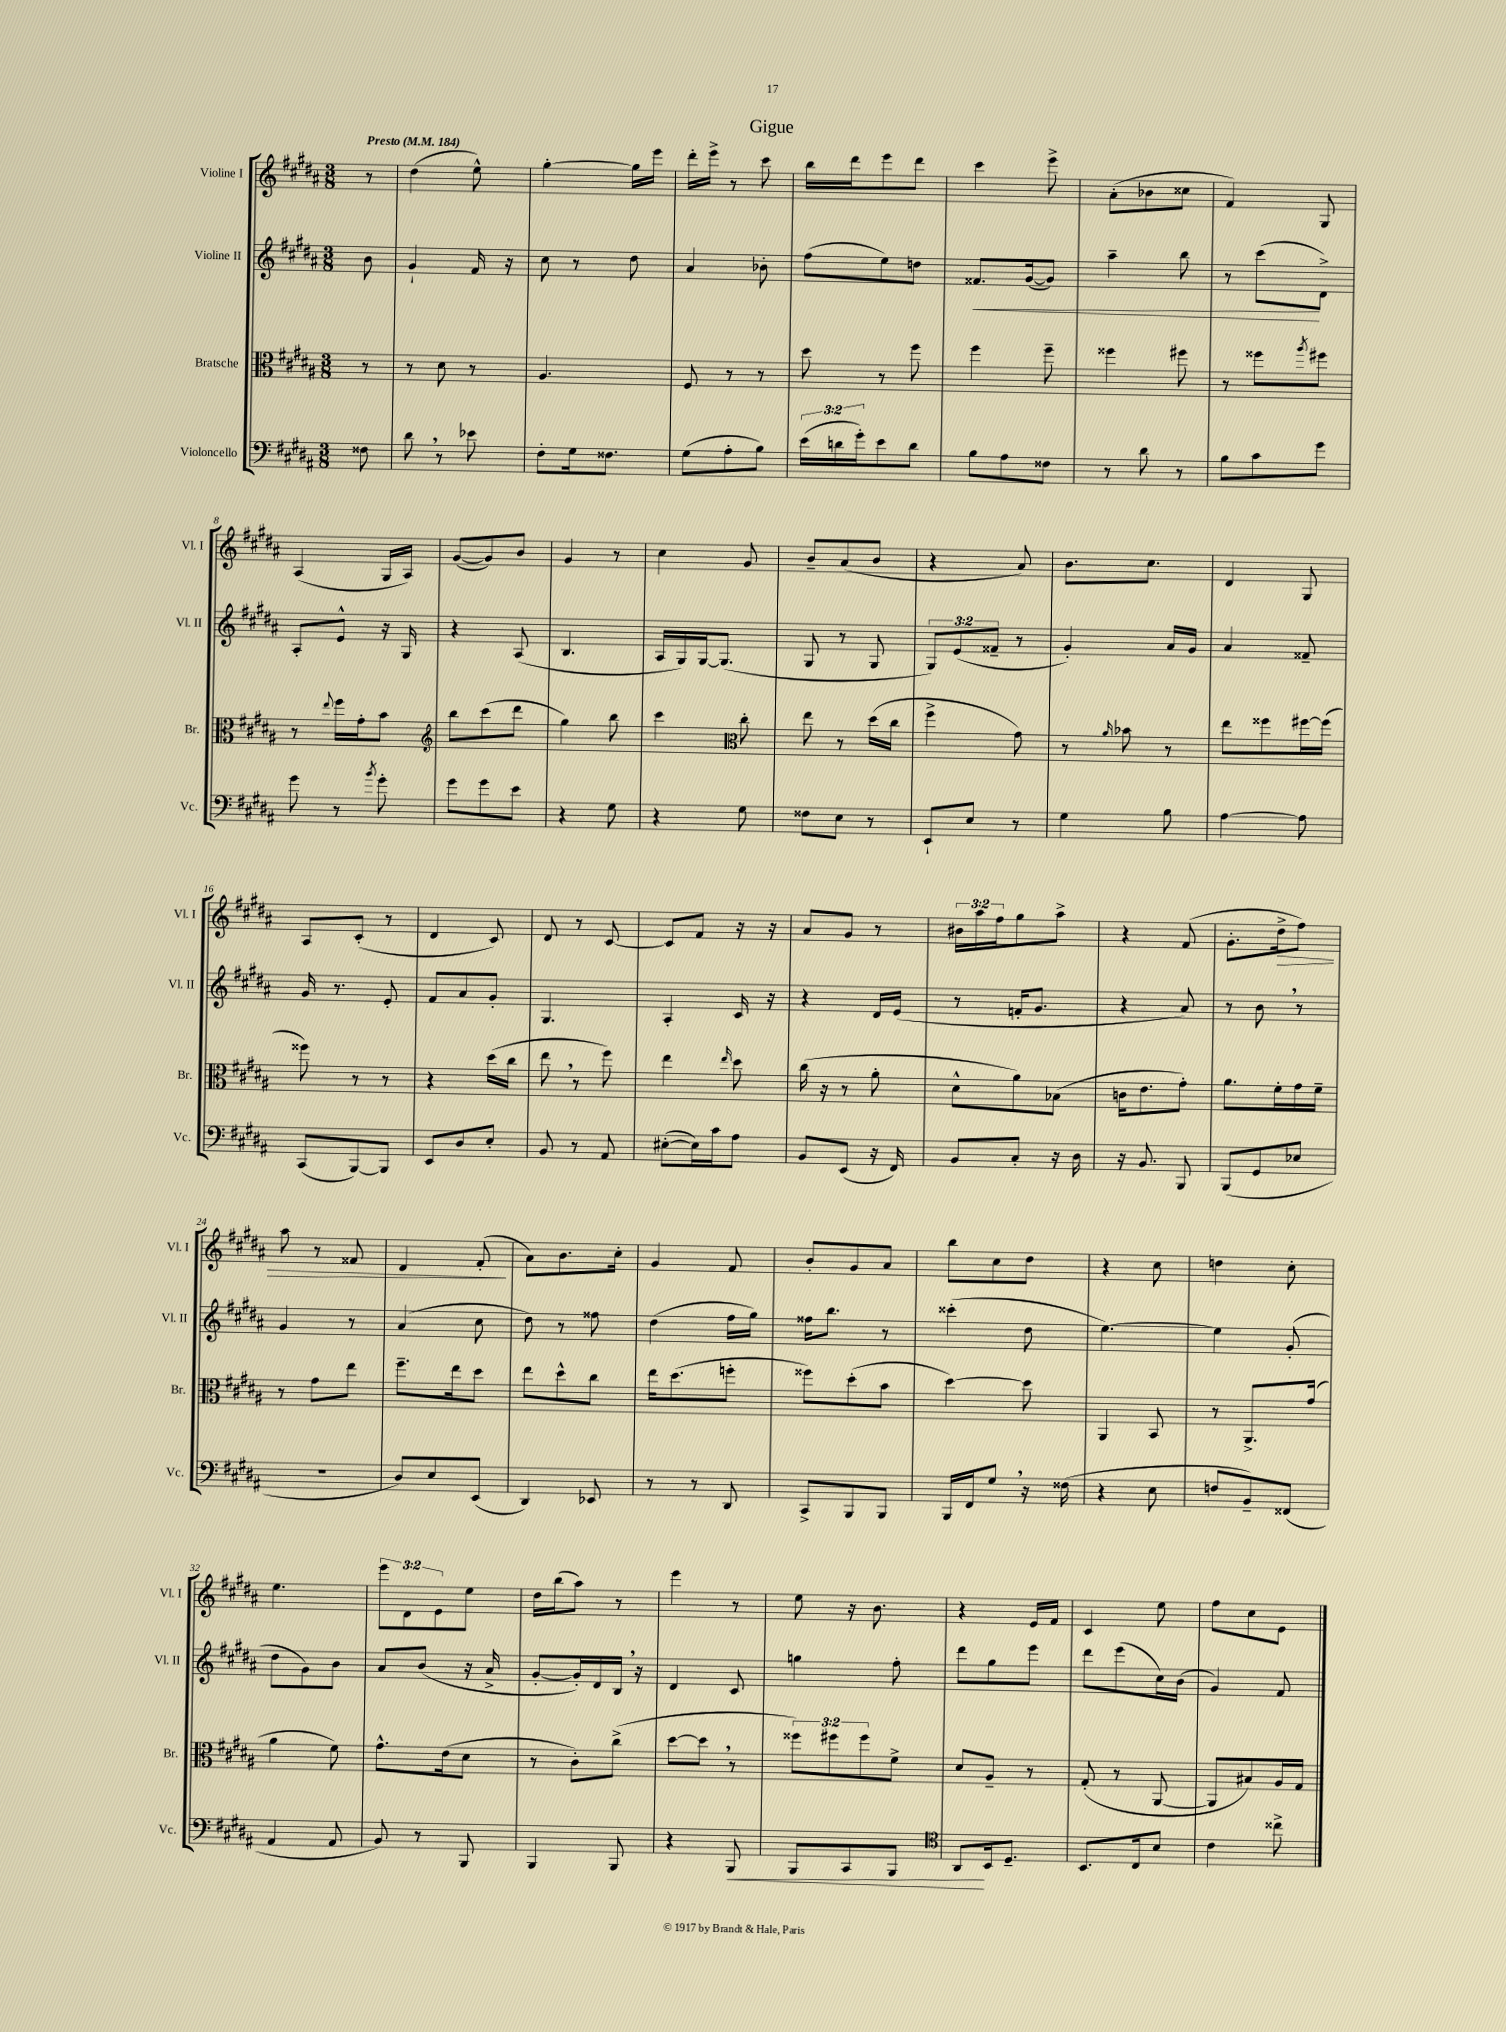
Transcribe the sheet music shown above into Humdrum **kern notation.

**kern	**dynam	**kern	**kern	**dynam	**kern	**dynam
*part4	*part4	*part3	*part2	*part2	*part1	*part1
*staff4	*staff4	*staff3	*staff2	*staff2	*staff1	*staff1
*I"Violoncello	*	*I"Bratsche	*I"Violine II	*	*I"Violine I	*
*I'Vc.	*	*I'Br.	*I'Vl. II	*	*I'Vl. I	*
*clefF4	*	*clefC3	*clefG2	*	*clefG2	*
*k[f#c#g#d#a#]	*	*k[f#c#g#d#a#]	*k[f#c#g#d#a#]	*	*k[f#c#g#d#a#]	*
*M3/8	*	*M3/8	*M3/8	*	*M3/8	*
*MM184	*	*MM184	*MM184	*	*MM184	*
=	=	=	=	=	=	=
!	!	!	!	!	!LO:TX:a:B:t=Presto	!
8F##X\	.	8r	8b\	.	8r	.
=1	=1	=1	=1	=1	=1	=1
8d#,\	.	8r	4g#`/	.	(4dd#\	.
8r	.	8d#\	.	.	.	.
8e-X\	.	8r	16f#/	.	8ee^^\)	.
.	.	.	16r	.	.	.
=2	=2	=2	=2	=2	=2	=2
8F#'\L	.	4.A#/	8cc#\	.	[4gg#'\	.
16G#\k	.	.	8r	.	.	.
8.F##X\J	.	.	.	.	.	.
.	.	.	8dd#\	.	16gg#\LL]	.
.	.	.	.	.	16eee\JJ	.
=3	=3	=3	=3	=3	=3	=3
(8G#\L	.	8F#/	4a#/	.	16ddd#'\LL	.
.	.	.	.	.	16eee^\JJ	.
8A#'\	.	8r	.	.	8r	.
8B\J)	.	8r	8b-X'\	.	8ccc#\	.
=4	=4	=4	=4	=4	=4	=4
(24e\LL	.	8dd#\	(8ff#\L	.	16bb\LL	.
24dn\	.	.	.	.	.	.
.	.	.	.	.	16ddd#\J	.
24g#'\J)	.	.	.	.	.	.
8e\	.	8r	8ee\)	.	8eee\	.
8d\J	.	8ff#\	8ddn\J	.	8ddd#\J	.
=5	=5	=5	=5	=5	=5	=5
!	!	!	!	!LO:HP:b	!	!
8B\L	.	4ff#\	8.f##X/L	<	4ccc#\	.
8A#\	.	.	.	.	.	.
.	.	.	([16g#/k	.	.	.
8F##X\J	.	8ff#~\	8g#/J])	.	8eee^\	.
=6	=6	=6	=6	=6	=6	=6
8r	.	4ff##X\	4aa#~\	.	(8a#'\L	.
8d#\	.	.	.	.	8b-X\	.
8r	.	8ff#X\	8bb\	.	8cc##X\J	.
=7	=7	=7	=7	=7	=7	=7
8B\L	.	8r	8r	.	4f#/)	.
8c#\	.	8ff##X\L	(8ccc#\L	.	.	.
.	.	8qaa#/	.	.	.	.
8g#\J	.	8ff#X\J	8d#^\J)	[	8G#/	.
!!LO:LB:g=z
=8	=8	=8	=8	=8	=8	=8
8g#\	.	8r	8A#'/L	.	(4A#/	.
.	.	8qqee/	.	.	.	.
8r	.	16ff#\LL	8e^^/J	.	.	.
.	.	16g#'\J	.	.	.	.
8qb/	.	.	.	.	.	.
8g#'\	.	8b\J	16r	.	16G#/LL	.
.	.	.	16G#/	.	16A#/JJ)	.
=9	=9	=9	=9	=9	=9	=9
*	*	*clefG2	*	*	*	*
8g#\L	.	8bb\L	4r	.	([8g#/L	.
8g#\	.	(8ccc#\	.	.	8g#/])	.
8e\J	.	8ddd#\J	(8A#/	.	8b/J	.
=10	=10	=10	=10	=10	=10	=10
4r	.	4gg#\)	4.B/	.	4g#/	.
8G#\	.	8bb\	.	.	8r	.
=11	=11	=11	=11	=11	=11	=11
4r	.	4ccc#\	16A#/LL	.	4cc#\	.
.	.	.	16G#/)	.	.	.
.	.	.	[16G#/J	.	.	.
.	.	.	(8.G#/J]	.	.	.
*	*	*clefC3	*	*	*	*
8G#\	.	8cc#'\	.	.	8g#/	.
=12	=12	=12	=12	=12	=12	=12
8F##X\L	.	8ee\	8G#/	.	8b~/L	.
8E\J	.	8r	8r	.	(8a#/	.
8r	.	(16dd#\LL	8G#/	.	8b/J	.
.	.	16cc#\JJ	.	.	.	.
=13	=13	=13	=13	=13	=13	=13
8EE`/L	.	4ff#^\	12G#/L)	.	4r	.
.	.	.	(12e/	.	.	.
8E/J	.	.	.	.	.	.
.	.	.	12f##X~/J	.	.	.
8r	.	8g#\)	8r	.	8a#/)	.
=14	=14	=14	=14	=14	=14	=14
4G#\	.	8r	4g#'/)	.	8.b\L	.
.	.	16qqa#/	.	.	.	.
.	.	8b-X\	.	.	.	.
.	.	.	.	.	8.cc#\J	.
8B\	.	8r	16a#/LL	.	.	.
.	.	.	16g#/JJ	.	.	.
=15	=15	=15	=15	=15	=15	=15
[4A#\	.	8ee\L	4a#/	.	4d#/	.
.	.	8ff##X\	.	.	.	.
8A#\]	.	[16ff#X\L	8f##X~/	.	8G#/	.
.	.	(16ff#\JJ]	.	.	.	.
!!LO:LB:g=z
=16	=16	=16	=16	=16	=16	=16
(8CC#/L	.	8ff##X\)	16g#/	.	8A#/L	.
.	.	.	8.r	.	.	.
[8BBB/)	.	8r	.	.	(8c#'/J	.
8BBB/J]	.	8r	8e'/	.	8r	.
=17	=17	=17	=17	=17	=17	=17
8EE/L	.	4r	8f#/L	.	4d#/	.
8D#/	.	.	8a#/	.	.	.
8E'/J	.	(16dd#\LL	8g#'/J	.	8c#/)	.
.	.	16cc#\JJ	.	.	.	.
=18	=18	=18	=18	=18	=18	=18
8BB/	.	8ee,\	4.G#/	.	8d#/	.
8r	.	8r	.	.	8r	.
8AA#/	.	8ff#\)	.	.	[8c#/	.
=19	=19	=19	=19	=19	=19	=19
([8E#X'\L	.	4ee\	4A#'/	.	8c#/L]	.
16E#\L])	.	.	.	.	8f#/J	.
16c#\J	.	.	.	.	.	.
.	.	16qqee/	.	.	.	.
8A#\J	.	8dd#\	16c#/	.	16r	.
.	.	.	16r	.	16r	.
=20	=20	=20	=20	=20	=20	=20
8BB/L	.	(16cc#\	4r	.	8a#/L	.
.	.	16r	.	.	.	.
(8EE/J	.	8r	.	.	8g#/J	.
16r	.	8a#'\	16d#/LL	.	8r	.
16FF#/)	.	.	(16e/JJ	.	.	.
=21	=21	=21	=21	=21	=21	=21
8BB/L	.	8d#^^\L	8r	.	24b#X\LL	.
.	.	.	.	.	24aa#\	.
.	.	.	.	.	24ff#\J	.
8C#'/J	.	8a#\)	16fn'/KL	.	8gg#\	.
.	.	.	8.g#/J	.	.	.
16r	.	(8B-X\J	.	.	8aa#^\J	.
16D#\	.	.	.	.	.	.
=22	=22	=22	=22	=22	=22	=22
16r	.	16cn\KL	4r	.	4r	.
8.BB/	.	8.e\	.	.	.	.
8BBB/	.	8g#'\J)	8a#/)	.	(8f#/	.
=23	=23	=23	=23	=23	=23	=23
(8BBB/L	.	8.a#\L	8r	.	8.g#'\L	.
8GG#/	.	.	8b,\	.	.	.
!	!	!	!	!	!	!LO:HP:b
.	.	16f#'\L	.	.	16dd#^\k	>
8E-X/J	.	16g#\	8r	.	8ff#\J)	.
.	.	16f#~\JJ	.	.	.	.
!!LO:LB:g=z
=24	=24	=24	=24	=24	=24	=24
4.r	.	8r	4g#/	.	8aa#\	.
.	.	8g#\L	.	.	8r	.
.	.	8ee\J	8r	.	8f##X/	.
=25	=25	=25	=25	=25	=25	=25
8D#/L)	.	8.ff#~\L	(4a#/	.	4d#/	.
8E/	.	.	.	.	.	.
.	.	16ee\k	.	.	.	.
(8EE/J	.	8dd#\J	8cc#\	.	(8f#'/	.
.	.	.	.	.	.	]
=26	=26	=26	=26	=26	=26	=26
4DD#/)	.	8ee\L	8dd#\)	.	8a#\L)	.
.	.	8dd#^^\	8r	.	8.b\	.
8EE-X/	.	8cc#\J	8ff##X\	.	.	.
.	.	.	.	.	16cc#'\Jk	.
=27	=27	=27	=27	=27	=27	=27
8r	.	16ee\KL	(4dd#\	.	4g#/	.
.	.	(8.dd#\	.	.	.	.
8r	.	.	.	.	.	.
8DD#/	.	8ffn'\J	16ff#\LL	.	8f#/	.
.	.	.	16gg#\JJ)	.	.	.
=28	=28	=28	=28	=28	=28	=28
8CC#^/L	.	8ff##X\L)	16ff##X\KL	.	8b'/L	.
.	.	.	8.bb\J	.	.	.
8BBB/	.	(8dd#'\	.	.	8g#/	.
8BBB/J	.	8b\J	8r	.	8a#/J	.
=29	=29	=29	=29	=29	=29	=29
16BBB/LL	.	[4dd#\)	(4ccc##X'\	.	8bb\L	.
16FF#/J	.	.	.	.	.	.
8G#,/J	.	.	.	.	8cc#\	.
16r	.	8dd#\]	8dd#\	.	8dd#\J	.
(16F##X\	.	.	.	.	.	.
=30	=30	=30	=30	=30	=30	=30
4r	.	4AA#/	[4.ee\)	.	4r	.
8E\	.	8BB/	.	.	8cc#\	.
=31	=31	=31	=31	=31	=31	=31
8Fn/L	.	8r	4ee\]	.	4ddn\	.
8BB~/)	.	8.AA#^/L	.	.	.	.
(8FF##X/J	.	.	(8g#'/	.	8cc#'\	.
.	.	(16g#/Jk	.	.	.	.
!!LO:LB:g=z
=32	=32	=32	=32	=32	=32	=32
4AA#/	.	4a#\	8dd#\L	.	4.ee\	.
.	.	.	8g#\)	.	.	.
8AA#/	.	8f#\)	8b\J	.	.	.
=33	=33	=33	=33	=33	=33	=33
8BB/)	.	8.g#^^\L	8a#/L	.	12eee\L	.
.	.	.	.	.	12d#\	.
8r	.	.	(8b/J	.	.	.
.	.	.	.	.	12e\	.
.	.	(16e\k	.	.	.	.
8BBB/	.	8d#\J	16r	.	8ee\J	.
.	.	.	16a#^/	.	.	.
=34	=34	=34	=34	=34	=34	=34
4BBB/	.	8r	[8g#'/L	.	16dd#\LL	.
.	.	.	.	.	(16bb\J	.
.	.	8c#'\L)	16g#'/L])	.	8aa#\J)	.
.	.	.	16d#/	.	.	.
8BBB/	.	(8cc#^\J	16B,/JJ	.	8r	.
.	.	.	16r	.	.	.
=35	=35	=35	=35	=35	=35	=35
4r	.	[8dd#\L	4d#/	.	4eee\	.
.	.	8dd#,\J]	.	.	.	.
!	!LO:HP:b	!	!	!	!	!
8BBB/	<	8r	8c#/	.	8r	.
=36	=36	=36	=36	=36	=36	=36
8BBB/L	.	12ff##X\L)	4ggn\	.	8ee\	.
.	.	12ff#X\	.	.	.	.
8CC#/	.	.	.	.	16r	.
.	.	12ff#\	.	.	.	.
.	.	.	.	.	8.b\	.
8BBB/J	.	8f#^\J	8ff#'\	.	.	.
=37	=37	=37	=37	=37	=37	=37
*clefC4	*	*	*	*	*	*
8AA#/L	.	8d#/L	8ddd#\L	.	4r	.
16BB/k	[	8A#~/J	8gg#\	.	.	.
8.D#~/J	.	.	.	.	.	.
.	.	8r	8eee\J	.	16e/LL	.
.	.	.	.	.	16f#/JJ	.
=38	=38	=38	=38	=38	=38	=38
8.BB/L	.	(8G#'/	8ddd#\L	.	4c#/	.
.	.	8r	(8eee\	.	.	.
16C#/k	.	.	.	.	.	.
8B/J	.	[8AA#/	16cc#\L)	.	8ee\	.
.	.	.	(16b\JJ	.	.	.
=39	=39	=39	=39	=39	=39	=39
4c#\	.	8AA#/L]	4g#/)	.	8ff#\L	.
.	.	8B#X/)	.	.	8cc#\	.
8cc##X^\	.	16A#/L	8f#/	.	8e\J	.
.	.	16G#/JJ	.	.	.	.
==	==	==	==	==	==	==
*-	*-	*-	*-	*-	*-	*-
